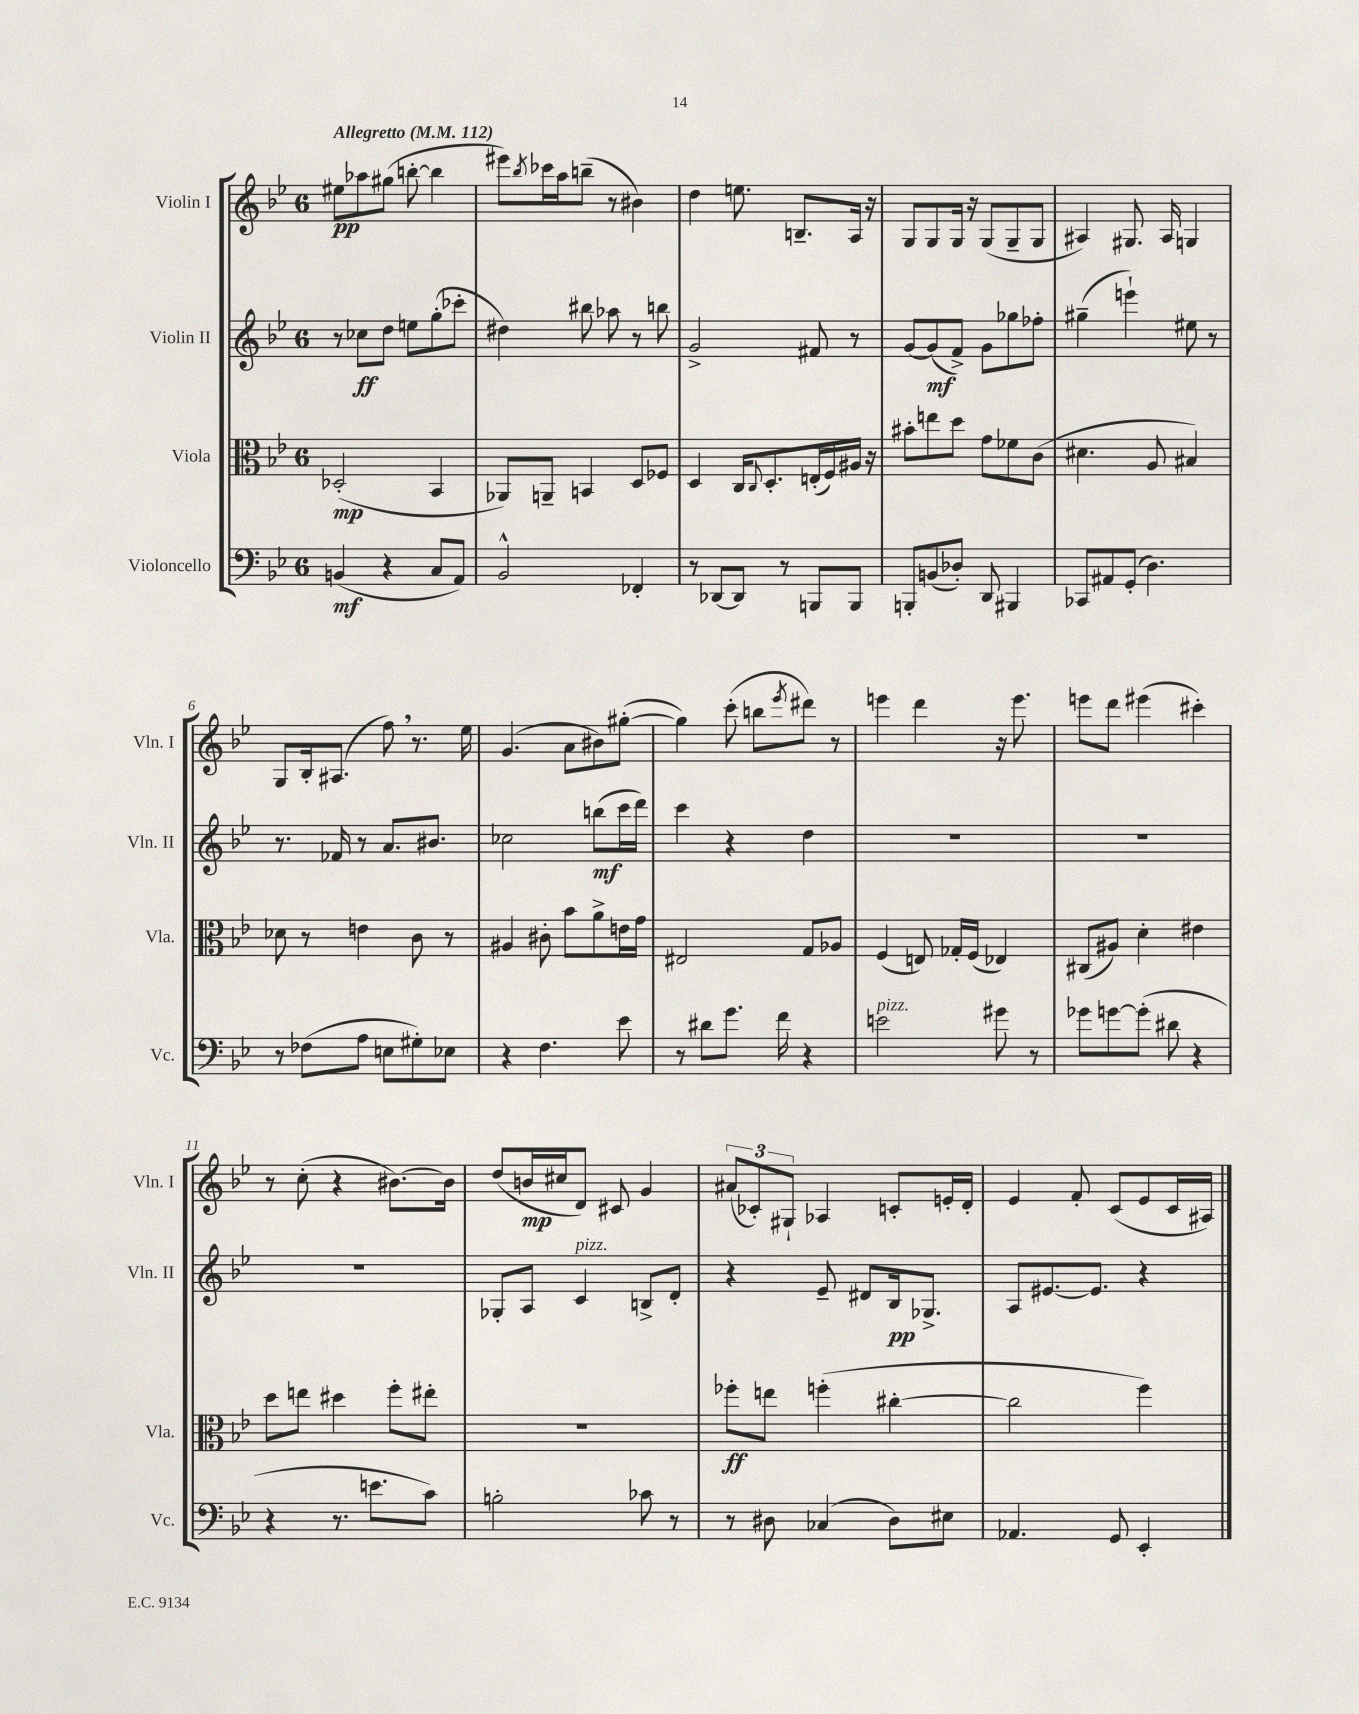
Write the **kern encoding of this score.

**kern	**dynam	**kern	**dynam	**kern	**dynam	**kern	**dynam
*part4	*part4	*part3	*part3	*part2	*part2	*part1	*part1
*staff4	*staff4	*staff3	*staff3	*staff2	*staff2	*staff1	*staff1
*I"Violoncello	*	*I"Viola	*	*I"Violin II	*	*I"Violin I	*
*I'Vc.	*	*I'Vla.	*	*I'Vln. II	*	*I'Vln. I	*
*clefF4	*	*clefC3	*	*clefG2	*	*clefG2	*
*k[b-e-]	*	*k[b-e-]	*	*k[b-e-]	*	*k[b-e-]	*
*M6/8	*	*M6/8	*	*M6/8	*	*M6/8	*
*MM112	*	*MM112	*	*MM112	*	*MM112	*
=1	=1	=1	=1	=1	=1	=1	=1
!	!	!	!	!	!	!LO:TX:a:B:t=Allegretto	!
(4BBn/	mf	(2D-X'/	mp	8r	.	8ee#X\L	pp
.	.	.	.	8cc-X\L	ff	8aa-X\	.
4r	.	.	.	8dd\J	.	(8gg#X\J	.
.	.	.	.	8een\L	.	[8bbn'\	.
8C/L	.	4BB-/	.	(8gg'\	.	4bb\]	.
8AA/J)	.	.	.	8ccc-X'\J	.	.	.
=2	=2	=2	=2	=2	=2	=2	=2
2BB-^^/	.	8AA-X/L)	.	4dd#X\)	.	8eee#X\L)	.
.	.	.	.	.	.	8qbb-/	.
.	.	8AAn~/J	.	.	.	16ccc-X\L	.
.	.	.	.	.	.	16aa\J	.
.	.	4BBn/	.	8bb#X\	.	(8bbn~\J	.
.	.	.	.	8aa-X\	.	8r	.
4FF-X'/	.	8D/L	.	8r	.	4b#X\)	.
.	.	8F-X/J	.	8bbn\	.	.	.
=3	=3	=3	=3	=3	=3	=3	=3
8r	.	4D/	.	2g^/	.	4dd\	.
[8DD-X/L	.	.	.	.	.	.	.
8DD-/J]	.	16C/KL	.	.	.	8.een\	.
.	.	8qqC/	.	.	.	.	.
.	.	8.D'/	.	.	.	.	.
8r	.	.	.	.	.	.	.
.	.	.	.	.	.	8.Bn~/L	.
8BBBn/L	.	(16En'/L	.	8f#X/	.	.	.
.	.	16F/)	.	.	.	.	.
8BBB/J	.	16A#X/JJ	.	8r	.	16A/Jk	.
.	.	16r	.	.	.	16r	.
=4	=4	=4	=4	=4	=4	=4	=4
8BBBn'/L	.	8b#X'\L	.	[8g/L	.	8G/L	.
(8BBn/	.	8een\	.	(8g/]	mf	8G/	.
8D-X'/J)	.	8dd\J	.	8f^/J)	.	16G/Jk	.
.	.	.	.	.	.	16r	.
8DD/	.	8g\L	.	8g\L	.	(8G/L	.
4BBB#X/	.	8f-X\	.	8gg-X\	.	8G~/	.
.	.	(8c\J	.	8ff-X'\J	.	8G/J	.
=5	=5	=5	=5	=5	=5	=5	=5
8CC-X/L	.	4.d#X\	.	(4gg#X~\	.	4A#X/)	.
8AA#X/	.	.	.	.	.	.	.
(8GG'/J	.	.	.	4eeen`\)	.	8.G#X/	.
4.D\)	.	8A/	.	.	.	.	.
.	.	.	.	.	.	16A#/	.
.	.	4B#X/)	.	8ee#X\	.	4Gn/	.
.	.	.	.	8r	.	.	.
!!LO:LB:g=z
=6	=6	=6	=6	=6	=6	=6	=6
8r	.	8d-X\	.	8.r	.	8G/L	.
(8F-X\L	.	8r	.	.	.	16B-'/k	.
.	.	.	.	16f-X/	.	(8.A#X/J	.
8A\J	.	4en\	.	8r	.	.	.
8En\L	.	.	.	8.a/L	.	8ff,\)	.
8G#X'\)	.	8c\	.	.	.	8.r	.
.	.	.	.	8.b#X/J	.	.	.
8E-X\J	.	8r	.	.	.	.	.
.	.	.	.	.	.	16ee-\	.
=7	=7	=7	=7	=7	=7	=7	=7
4r	.	4A#X/	.	2cc-X\	.	(4.g/	.
4.F\	.	8c#X'\	.	.	.	.	.
.	.	8b-\L	.	.	.	8a\L	.
.	.	8a^\	.	(8bbn\L	mf	8b#X\)	.
8e-\	.	16en\L	.	16ccc\L	.	([8gg#X'\J	.
.	.	16g\JJ	.	16ddd\JJ)	.	.	.
=8	=8	=8	=8	=8	=8	=8	=8
8r	.	2E#X/	.	4ccc\	.	4gg#\])	.
8d#X\L	.	.	.	.	.	.	.
8.g\J	.	.	.	4r	.	(8ccc'\	.
.	.	.	.	.	.	8bbn\L	.
16f\	.	.	.	.	.	.	.
.	.	.	.	.	.	8qeee-/	.
4r	.	8G/L	.	4dd\	.	8ddd#X\J)	.
.	.	8A-X/J	.	.	.	8r	.
=9	=9	=9	=9	=9	=9	=9	=9
!LO:TX:a:i:t=pizz.	!	!	!	!	!	!	!
2en\	.	(4F/	.	2.r	.	4eeen\	.
.	.	8En/)	.	.	.	4ddd\	.
.	.	16G-X'/LL	.	.	.	.	.
.	.	(16F/JJ	.	.	.	.	.
8g#X\	.	4E-X/)	.	.	.	16r	.
.	.	.	.	.	.	8.eee\	.
8r	.	.	.	.	.	.	.
=10	=10	=10	=10	=10	=10	=10	=10
8g-X\L	.	(8C#X/L	.	2.r	.	8eeen\L	.
[8gn\	.	8A#X/J)	.	.	.	8ddd\J	.
(8g'\J]	.	4d'\	.	.	.	(4eee#X\	.
8d#X\	.	.	.	.	.	.	.
4r	.	4e#X\	.	.	.	4ccc#X'\)	.
!!LO:LB:g=z
=11	=11	=11	=11	=11	=11	=11	=11
4r	.	8dd\L	.	2.r	.	8r	.
.	.	8een\J	.	.	.	(8cc'\	.
8.r	.	4dd#X\	.	.	.	4r	.
8.en\L	.	.	.	.	.	.	.
.	.	8ff'\L	.	.	.	[8.b#X\L)	.
8c\J)	.	8ee#X'\J	.	.	.	.	.
.	.	.	.	.	.	16b#\Jk]	.
=12	=12	=12	=12	=12	=12	=12	=12
2Bn'\	.	2.r	.	8G-X'/L	.	(8dd/L	.
.	.	.	.	8A/J	.	16bn/L	mp
.	.	.	.	.	.	16cc#X/J	.
!	!	!	!	!LO:TX:a:i:t=pizz.	!	!	!
.	.	.	.	4c/	.	8d/J)	.
.	.	.	.	.	.	8c#X/	.
8c-X\	.	.	.	8Bn^/L	.	4g/	.
8r	.	.	.	8d'/J	.	.	.
=13	=13	=13	=13	=13	=13	=13	=13
8r	.	8ff-X'\L	ff	4r	.	(12a#X/L	.
.	.	.	.	.	.	12c-X'/)	.
8D#X\	.	8een\J	.	.	.	.	.
.	.	.	.	.	.	12G#X`/J	.
(4C-X/	.	(4ffn'\	.	8e-~/	.	4A-X/	.
.	.	.	.	8d#X/L	.	.	.
8D#\L)	.	[4cc#X'\	.	16B-/k	pp	8cn'/L	.
.	.	.	.	8.G-X^/J	.	.	.
8E#X\J	.	.	.	.	.	16en'/L	.
.	.	.	.	.	.	16d'/JJ	.
=14	=14	=14	=14	=14	=14	=14	=14
4.AA-X/	.	2cc#\]	.	8A/L	.	4e-/	.
.	.	.	.	[8.e#X/	.	.	.
.	.	.	.	.	.	8f'/	.
.	.	.	.	8.e#/J]	.	.	.
8GG/	.	.	.	.	.	(8c/L	.
4EE-'/	.	4ff\)	.	4r	.	8e-/	.
.	.	.	.	.	.	16c/L	.
.	.	.	.	.	.	16A#X/JJ)	.
==	==	==	==	==	==	==	==
*-	*-	*-	*-	*-	*-	*-	*-
